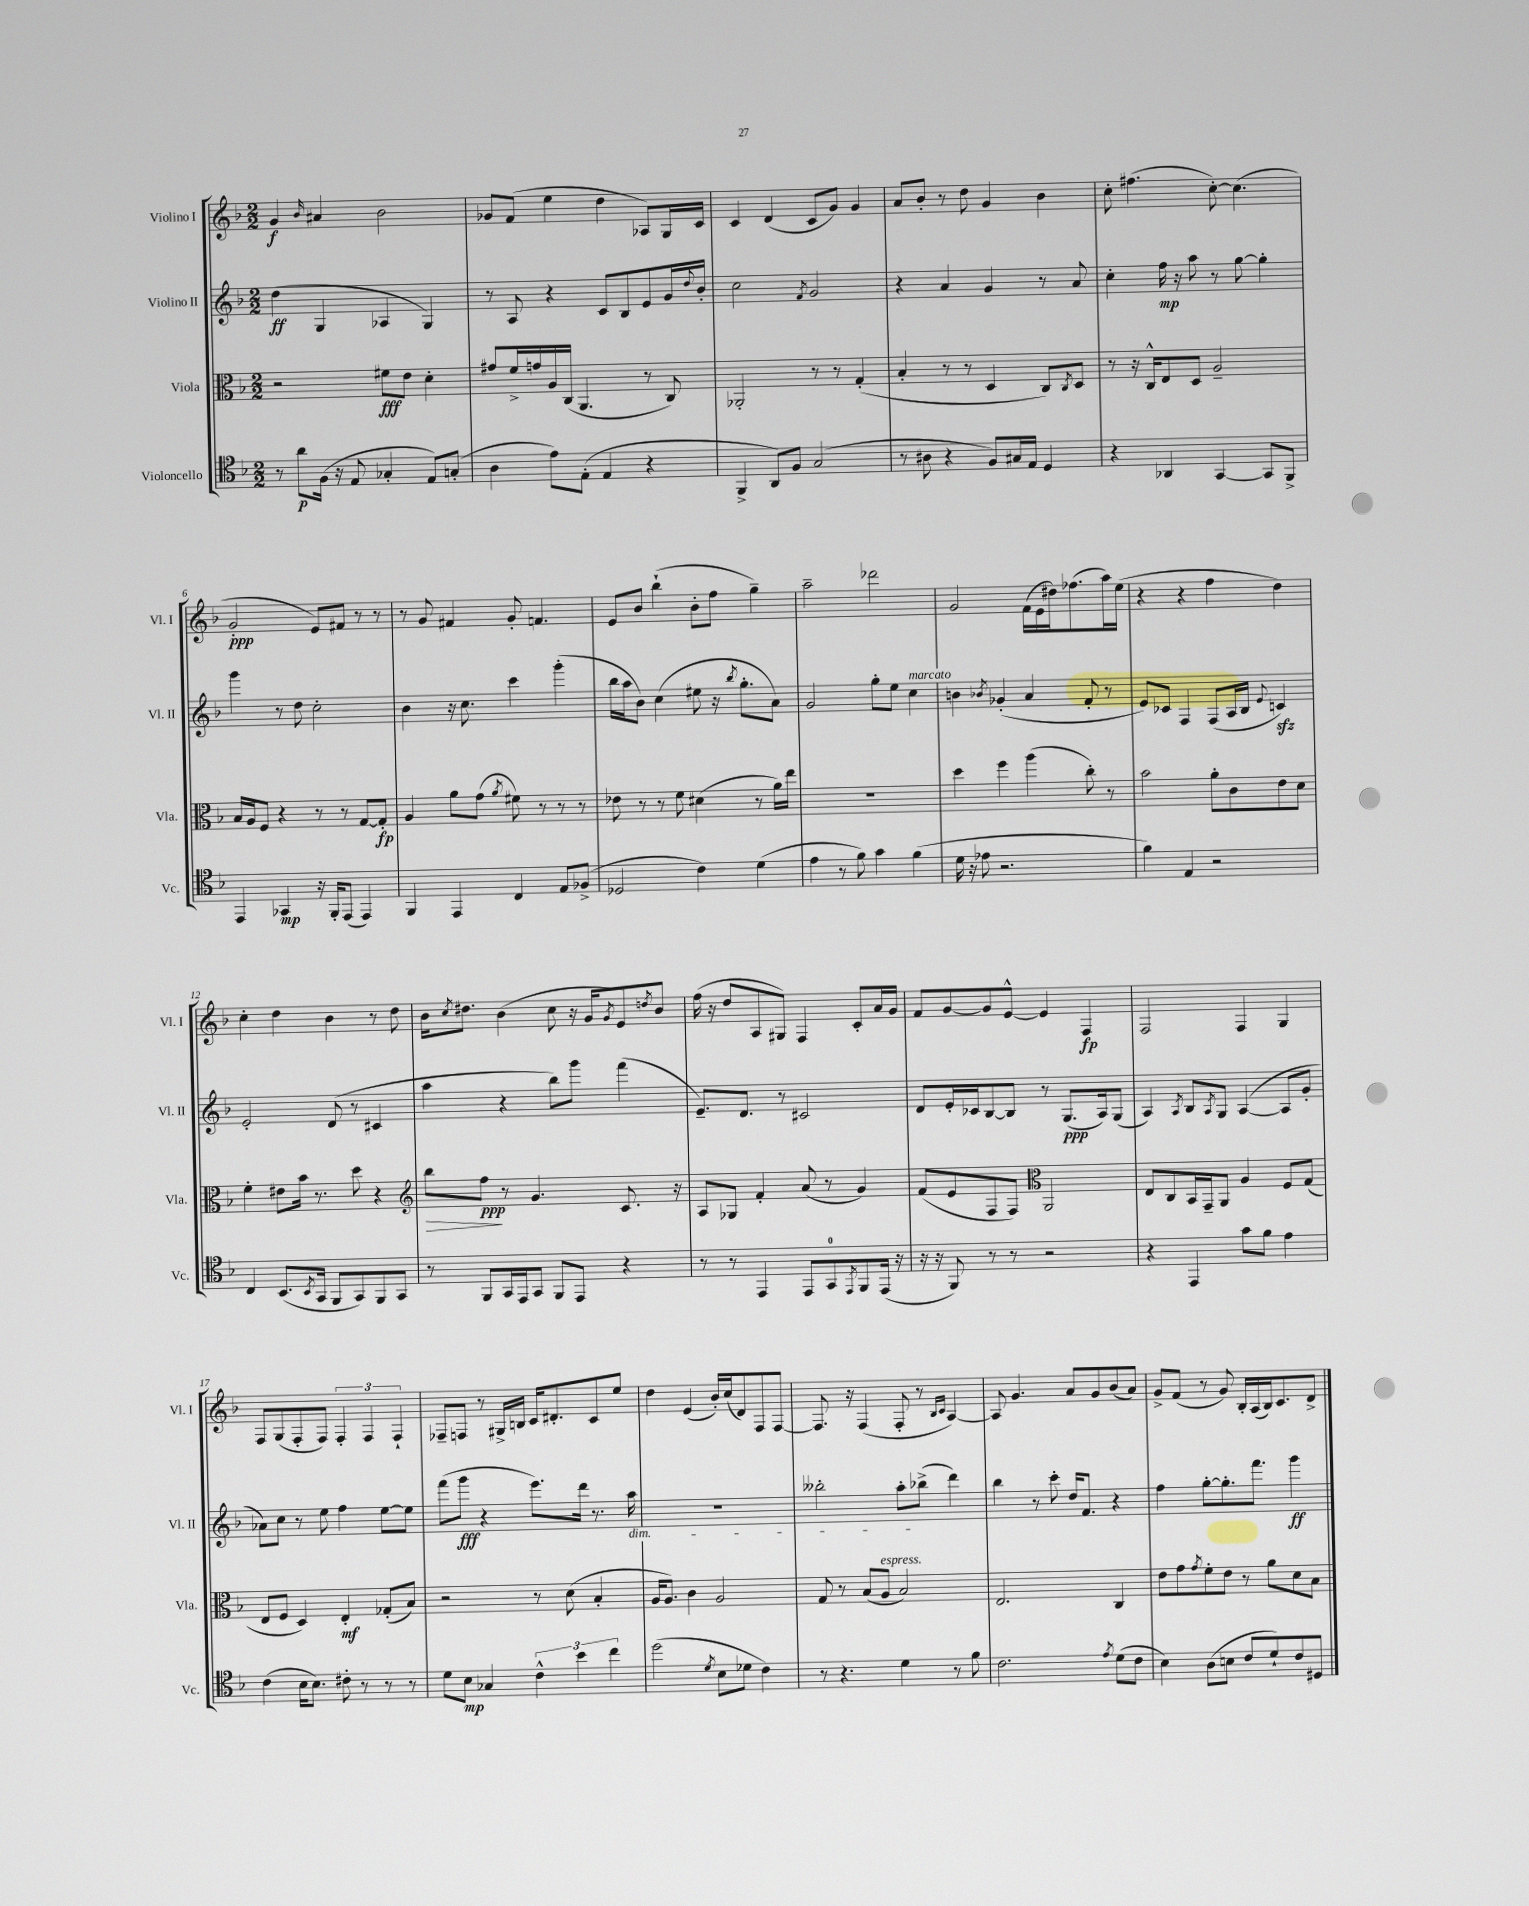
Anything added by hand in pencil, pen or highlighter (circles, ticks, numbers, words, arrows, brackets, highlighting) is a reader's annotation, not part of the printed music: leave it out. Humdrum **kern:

**kern	**kern	**kern	**kern
*staff4	*staff3	*staff2	*staff1
*clefC4	*clefC3	*clefG2	*clefG2
*k[b-]	*k[b-]	*k[b-]	*k[b-]
*M2/2	*M2/2	*M2/2	*M2/2
8r	2r	(4dd	4g
8a	.	.	.
.	.	.	16qqb-
(16F	.	4G	4a#
16r	.	.	.
8E	.	.	.
4G-'	8f#	4A-	2b-
.	8e	.	.
8E)	4d'	4G)	.
(8G'	.	.	.
=	=	=	=
4A	8g#	8r	8g-
.	16f^	8A	(8f
.	16g	.	.
8e)	16A	4r	4ee
.	(16C	.	.
(8E'	4.AA	.	.
4E	.	8c	4dd
.	.	8B-	.
4r	8r	8e	8A-)
.	8C)	16g	16G
.	.	8qqdd	.
.	.	16b-'	16c
=	=	=	=
4FF^	2AA-'	2cc	4c
8AA)	.	.	(4d
8F	.	.	.
.	.	8qf	.
(2G	8r	2g	8c
.	8r	.	8g)
.	(4G'	.	4g
=	=	=	=
8r	4B-'	4r	8a
8A#	.	.	8b-'
4r	8r	4a	8r
.	8r	.	8dd
8F)	4D	4g	4g
16G#	.	.	.
16E	.	.	.
4D	8C)	8r	4b-
.	8qC	.	.
.	8D	8a	.
=	=	=	=
4r	8r	4cc'	8cc'
.	16r	.	(4.ff#
.	16C^^	.	.
4AA-	8E	16ff	.
.	.	16r	.
.	8D	8aa	.
[4GG	2A~	8r	[8cc')
.	.	[8gg	(4.cc]
8GG]	.	4gg']	.
8FF^	.	.	.
=	=	=	=
4EE	16B-	4ggg	2g'
.	16A	.	.
.	8F	.	.
4GG-	4r	8r	.
.	.	8dd	.
16r	8r	2cc'	8e)
16FF'	.	.	.
(8EE	8r	.	8f#
4EE)	[8G	.	8r
.	8G']	.	8r
=	=	=	=
4FF	4A	4b-	8r
.	.	.	8g
4EE	8a	16r	4f#
.	.	8.cc	.
.	(8g	.	.
.	8qa	.	.
4C	8f#)	4ccc	8g'
.	8r	.	4.f
8E	8r	(4ggg'	.
(8F-^	8r	.	.
=	=	=	=
2D-	8e-	16bb-	8e
.	.	16aa	.
.	8r	8b-)	8b-
.	8r	(4cc	(4bb-`
.	8f	.	.
4c)	(4d#	8ee#	8b-'
.	.	16r	8ff
.	.	8qbb-	.
.	.	8.gg'	.
(4d	8r	.	4gg~)
.	16a)	8a)	.
.	16ee	.	.
=	=	=	=
4e	1r	2g	2aa~
8r	.	.	.
8f)	.	.	.
4g	.	8gg'	2ddd-
.	.	8ee	.
(4f	.	4cc	.
=	=	=	=
16d	4dd	4b	2g
16r	.	.	.
8e-	.	.	.
.	.	8qb-	.
2.r	4ff	(4g-'	.
.	(4aa	4a	(16f
.	.	.	16e
.	.	.	16dd#)
.	.	.	(8.ff-
.	8cc')	8f'	.
.	8r	8r	16aa)
.	.	.	(16ee
=	=	=	=
4f)	2b-	8e)	4r
.	.	8c-	.
4E	.	4F	4r
2r	8a'	(8F	4ff
.	8c	16A	.
.	.	16B-	.
.	.	8qqe	.
.	8e	4c)	4dd)
.	8d	.	.
=	=	=	=
4C	4f'	2e'	4cc'
(8.BB-	8e#	.	4dd
.	16b-	.	.
8qBB-	.	.	.
16GG	8.r	.	.
8FF	.	(8d	4b-
8GG)	8dd	8r	.
8FF	4r	4c#	8r
8GG	.	.	8dd
=	=	=	=
*	*clefG2	*	*
8r	8bb-	4aa	16b-
.	.	.	8qcc
.	.	.	8.dd#
8FF	8ff	.	.
16GG	8r	4r	(4b-
16EE	.	.	.
8GG	4.g	.	.
8FF	.	8bb-)	8cc
8EE	.	8ggg	16r
.	.	.	16g
.	.	.	8qg
4r	8.c	(4fff	8e)
.	.	.	8qdd
.	.	.	8b-
.	16r	.	.
=	=	=	=
8r	8A	8.e~)	(16ff
.	.	.	16r
8r	8G-	.	8dd
.	.	8.d	.
4EE	4f'	.	8A
.	.	8r	8G#)
8EE	(8a	2c#	4F
8GG	8r	.	.
8qEE	.	.	.
8FF	4g)	.	8c'
(16EE	.	.	16a
16r	.	.	16g
=	=	=	=
16r	(8f	8d	8f
16r	.	.	.
8FF)	8e	16e'	[8g
.	.	16c-	.
8r	8F	[8B-	8g]
8r	8F)	8B-]	[8e^^
*	*clefC3	*	*
2r	2AA	8r	4e]
.	.	(8.G	.
.	.	.	4F
.	.	16A)	.
.	.	(8G	.
=	=	=	=
4r	8E	4A)	2F
.	8C	.	.
.	.	8qA	.
4EE	16BB-	8B-	.
.	16GG~	.	.
.	.	8qA	.
.	8AA	8G	.
8g	4A	([4A	4F
8f	.	.	.
4e	8F	8A]	4G
.	(8G	8g'	.
=	=	=	=
(4c	8E	8a-)	8F
.	8F	8cc	(8G
16B-	4D)	8r	8F'
8.B-)	.	.	.
.	.	8ee	8F)
8c#'	4E'	4ff	6F'
8r	.	.	.
.	.	.	6F
8r	(8G-'	[8ee	.
.	.	.	6F`
8r	8B-)	8ee]	.
=	=	=	=
8d	2r	(8fff	8F-~
8B-	.	8ggg	8F
4G-	.	4r	8r
.	.	.	16G#^
.	.	.	16B
6c^^	8r	8.eee)	16c
.	.	.	8.d#'
.	(8d	.	.
6b-	.	.	.
.	.	16ddd	.
.	4B-'	8.r	8c
6cc	.	.	.
.	.	.	8ee
.	.	16aa	.
=	=	=	=
(2dd	16A	1r	4dd
.	8.A)	.	.
.	4c	.	(4e
8qd	.	.	.
8B-	2A	.	16b-')
.	.	.	(16cc
8d-	.	.	8d)
4c)	.	.	8F
.	.	.	[8F
=	=	=	=
8r	8G	2bb--'	8.F]
4.r	8r	.	.
.	.	.	16r
.	(8B-	.	(4F
.	8A	.	.
4d	2B-)	8aa'	8F'
.	.	(8bb-^	8r
.	.	.	16qqB-
.	.	.	16qqc
8r	.	4ddd)	[4A)
8f	.	.	.
=	=	=	=
2.c	2.E	4bb-	8A]
.	.	.	4.g
.	.	8r	.
.	.	8ccc'	.
.	.	16dd	8a
.	.	8.f	.
.	.	.	8g
8qe	.	.	.
(8d	4C	4r	(8b-
8c	.	.	8a)
=	=	=	=
4B-)	8e	4ff	8g^
.	8g	.	(8f
.	8qg	.	.
(8A	8f'	[8gg'	8r
8B	8e	8.gg']	8g)
8c	8r	.	16B-'
.	.	8.fff	(16A
8d`)	8a	.	16B-)
.	.	.	8.c
8c	8d	4ggg	.
8D#	8B-	.	8d^
==	==	==	==
*-	*-	*-	*-
